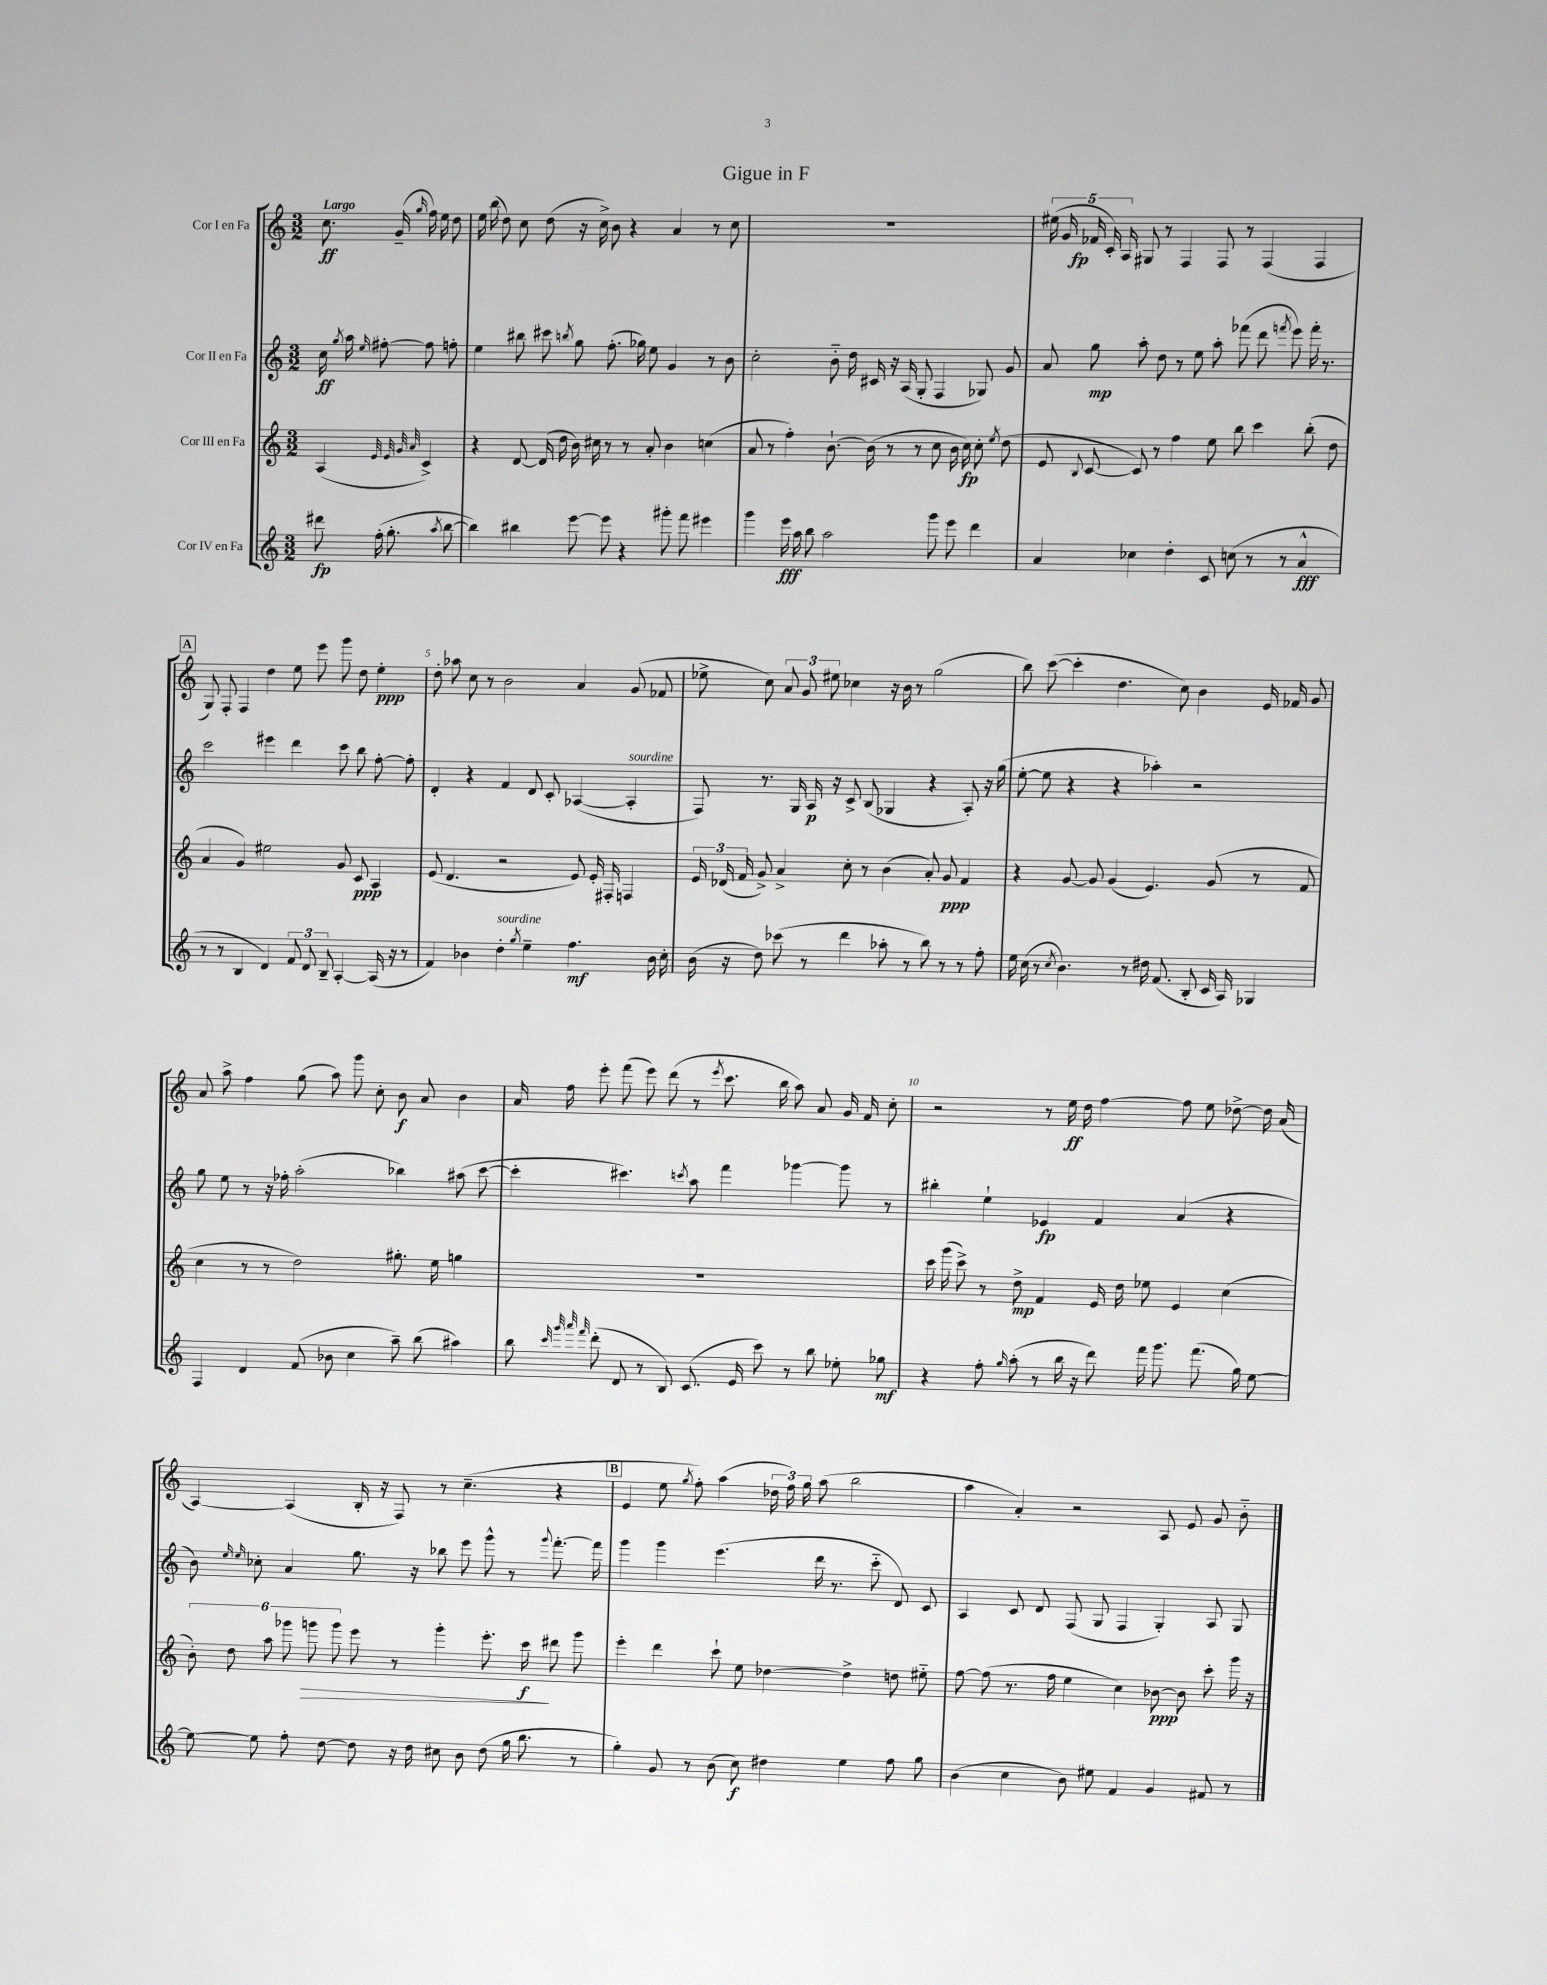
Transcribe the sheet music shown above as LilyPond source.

\header { title = "Gigue in F" }
<<
\new StaffGroup <<
\new Staff = "s0" \with { instrumentName = "Cor I en Fa" } {
    \clef treble \key c \major \numericTimeSignature \time 3/2 \partial 2 \tempo "Largo"
    \autoBeamOff c''8.\ff g'16--( \grace { g''16 } f''16) e''16 d''8 |
    e''16 b''16( d''8) c''8 d''8( r16 c''16->) b'8 r4 a'4 r8 c''8 |
    R1. |
    \tuplet 5/4 { eis''16( g'16 fes'16\fp c'16-.) a16 } gis8 r8 f4 f8 r8 f4( f4 |
    \mark \markup { \box "A" } g8) f8-. f4 d''4 e''8 e'''8 g'''8 d''8 e''4-.\ppp |
    d''8-. aes''8 c''8 r8 b'2 a'4 g'8( fes'8 |
    ees''8-> c''8) \tuplet 3/2 { a'8 g'8 eis''8 } ces''4 r16 b'16 r8 g''2( |
    b''8) c'''8~( c'''4-. d''4. c''8) b'4 e'16 fes'16 g'8 |
    a'8 a''8-> f''4 g''8( a''8) g'''8 c''8-. b'8\f a'8 b'4 |
    a'16 f''16 e'''8-. f'''8( e'''8) d'''8( r8 \acciaccatura { e'''8 } c'''8. b''16 a''8) a'8 g'16 f'16 c''8-. |
    r2 r8 e''16\ff d''16 f''4~ f''8 e''8 des''8~-> des''16 a'16( |
    a4~) a4( b16-. r16 f8) r8 c''4.--( r4 |
    \mark \markup { \box "B" } e'4 e''8 \acciaccatura { g''8 } f''8-.) a''4( \tuplet 3/2 { des''16 f''16) g''16 } a''8( b''2 |
    a''4 a'4-.) r2 a8 e'8 g'8 b'8-_ \bar "|." |
}
\new Staff = "s1" \with { instrumentName = "Cor II en Fa" } {
    \clef treble \key c \major \numericTimeSignature \time 3/2 \partial 2
    \autoBeamOff c''16\ff \acciaccatura { g''8 } a''16 \grace { e''16 } fis''8~-. fis''8 f''8-. |
    e''4 bis''8 cis'''8 \acciaccatura { b''8 } g''8 f''8.-.( ges''16) e''8 g'4 r8 b'8 |
    c''2-. b'8-_ d''16 cis'16 r16 a16( g8-. f4 ges8) g'8 |
    a'8 g''8\mp a''8-. d''8 r8 e''8 a''8-. fes'''8( d'''8 \acciaccatura { f'''8 } e'''8) f'''16-. r8. |
    \mark \markup { \box "A" } c'''2 eis'''4 d'''4 c'''8 b''8 f''8~-. f''8-. |
    d'4-. r4 f'4 d'8 c'8-. aes4~( aes4-.^\markup { \italic "sourdine" } |
    f8) r8. g16 a16\p r16 c'8-> b8( ges4 r4 a8-.) r16 g''16( |
    e''8~-. e''8 r4 r4 aes''4-.) r2 |
    g''8 e''8 r8 r16 fes''16-. a''2-.( bes''4) ais''8( c'''8~ |
    c'''4-. cis'''4.) \acciaccatura { c'''8 } a''8 f'''4 ges'''4~ ges'''8 r8 |
    bis''4-. e''4-! ees'4\fp f'4 a'4( r4 |
    b'8) \grace { e''16 e''16 } ces''8-. a'4 g''8. r16 bes''8 e'''8 g'''8-^ r8 \appoggiatura { g'''8 } f'''8.~-. f'''16 |
    \mark \markup { \box "B" } g'''4 g'''4 e'''4.( d'''16 r8. c'''8-_ d'8) c'8 |
    a4 c'8 d'8 f8( g8 f4 g4-.) a8 g8 \bar "|." |
}
\new Staff = "s2" \with { instrumentName = "Cor III en Fa" } {
    \clef treble \key c \major \numericTimeSignature \time 3/2 \partial 2
    \autoBeamOff a4( \grace { e'32 e'32 g'32 a'32 } c'4->) |
    r4 d'8~ d'16( d''16 b'16) cis''16 r8 r8 a'8-. b'4 c''4( |
    a'8 r8 f''4-.) b'8.~-! b'16( r8 r8 c''8 b'16 c''16\fp) c''8-. \acciaccatura { e''8 } d''8( |
    e'8 \appoggiatura { b8 } c'8~ c'8) r8 f''4 e''8 b''8 c'''4 b''8-.( d''8 |
    \mark \markup { \box "A" } a'4 g'4) eis''2 g'8 c'8\ppp a4 |
    e'8( d'4. r2 e'8) e'16-. fis16-. f4 |
    \tuplet 3/2 { e'16 des'16( f'16 } g'8->) a'4-> c''8-. r8 b'4( a'8-.) g'8\ppp f'4 |
    r4 g'8~ g'8 g'4( e'4.) g'8( r8 f'8 |
    c''4 r8 r8 d''2) gis''8.-. e''16 g''4 |
    R1. |
    c'''16 g'''16( c'''8->) r8 d''8->\mp f'4 e'16 d''16 ees''8 e'4 c''4( |
    \tuplet 6/4 { b'8-.) d''8 a''8 ges'''8 g'''8\> g'''8 } e'''8 r8 g'''4-. e'''8.-. c'''16\f\! dis'''8 g'''8 |
    \mark \markup { \box "B" } e'''4-. d'''4 c'''8-! e''8 des''4~ des''4-> d''8 eis''8-_ |
    f''8~ f''8( r8. f''16 e''4 c''4) bes'8~\ppp bes'8 c'''8-. g'''16 r16 \bar "|." |
}
\new Staff = "s3" \with { instrumentName = "Cor IV en Fa" } {
    \clef treble \key c \major \numericTimeSignature \time 3/2 \partial 2
    \autoBeamOff dis'''8\fp f''16-.( g''8.-. \acciaccatura { a''8 } b''8~ |
    b''4) bis''4 e'''8~ e'''8 r4 gis'''8-. f'''8 eis'''4 |
    g'''4 e'''16\fff a''16 b''8 a''2 g'''8 e'''8 d'''4 |
    a'4 ces''4 d''4-. c'8 c''8( r8 r8 a'4-^\fff |
    \mark \markup { \box "A" } r8 r8 b4 d'4) \tuplet 3/2 { f'8 d'8 b8-- } a4~-. a16( r16 r8 |
    f'4) bes'4 d''4-.^\markup { \italic "sourdine" } \acciaccatura { g''8 } e''4-- f''4.\mf bes'16 c''16-. |
    b'16( r16 d''8) ces'''8( r8 d'''4 aes''8-. r8 b''8) r8 r8 f''8-. |
    e''16 c''16( r8 \acciaccatura { c''8 } b'4.) r8 dis''16 f'8.( b8-. c'16 a16) ges4 |
    f4 d'4 f'8( bes'8 c''4 a''8--) b''8( ais''4) |
    b''8 \grace { c'''32 g'''32 a'''32 f'''32 } d'''8-.( d'8 r8 b8) c'8.( e'16 c'''8) r8 b''8 ees''8-. ges''8\mf |
    r4 f''8-. \grace { g''16 } a''8-.( r8 b''16 r16 d'''8) f'''16 g'''8. f'''8.( g''16) e''8~ |
    e''8~ e''8 f''8-. d''8~ d''8 r16 d''16 cis''8 b'8 d''8( g''16 b''8. r8 |
    \mark \markup { \box "B" } g''4-.) g'8 r8 b'8( c''8\f) dis''4 e''4 f''8 g''8 |
    b'4( c''4 b'8) eis''8 f'4 g'4 fis'8 r8 \bar "|." |
}
>>
>>
\layout { \context { \Score \override BarNumber.break-visibility = ##(#f #t #t) barNumberVisibility = #(every-nth-bar-number-visible 5) } }
